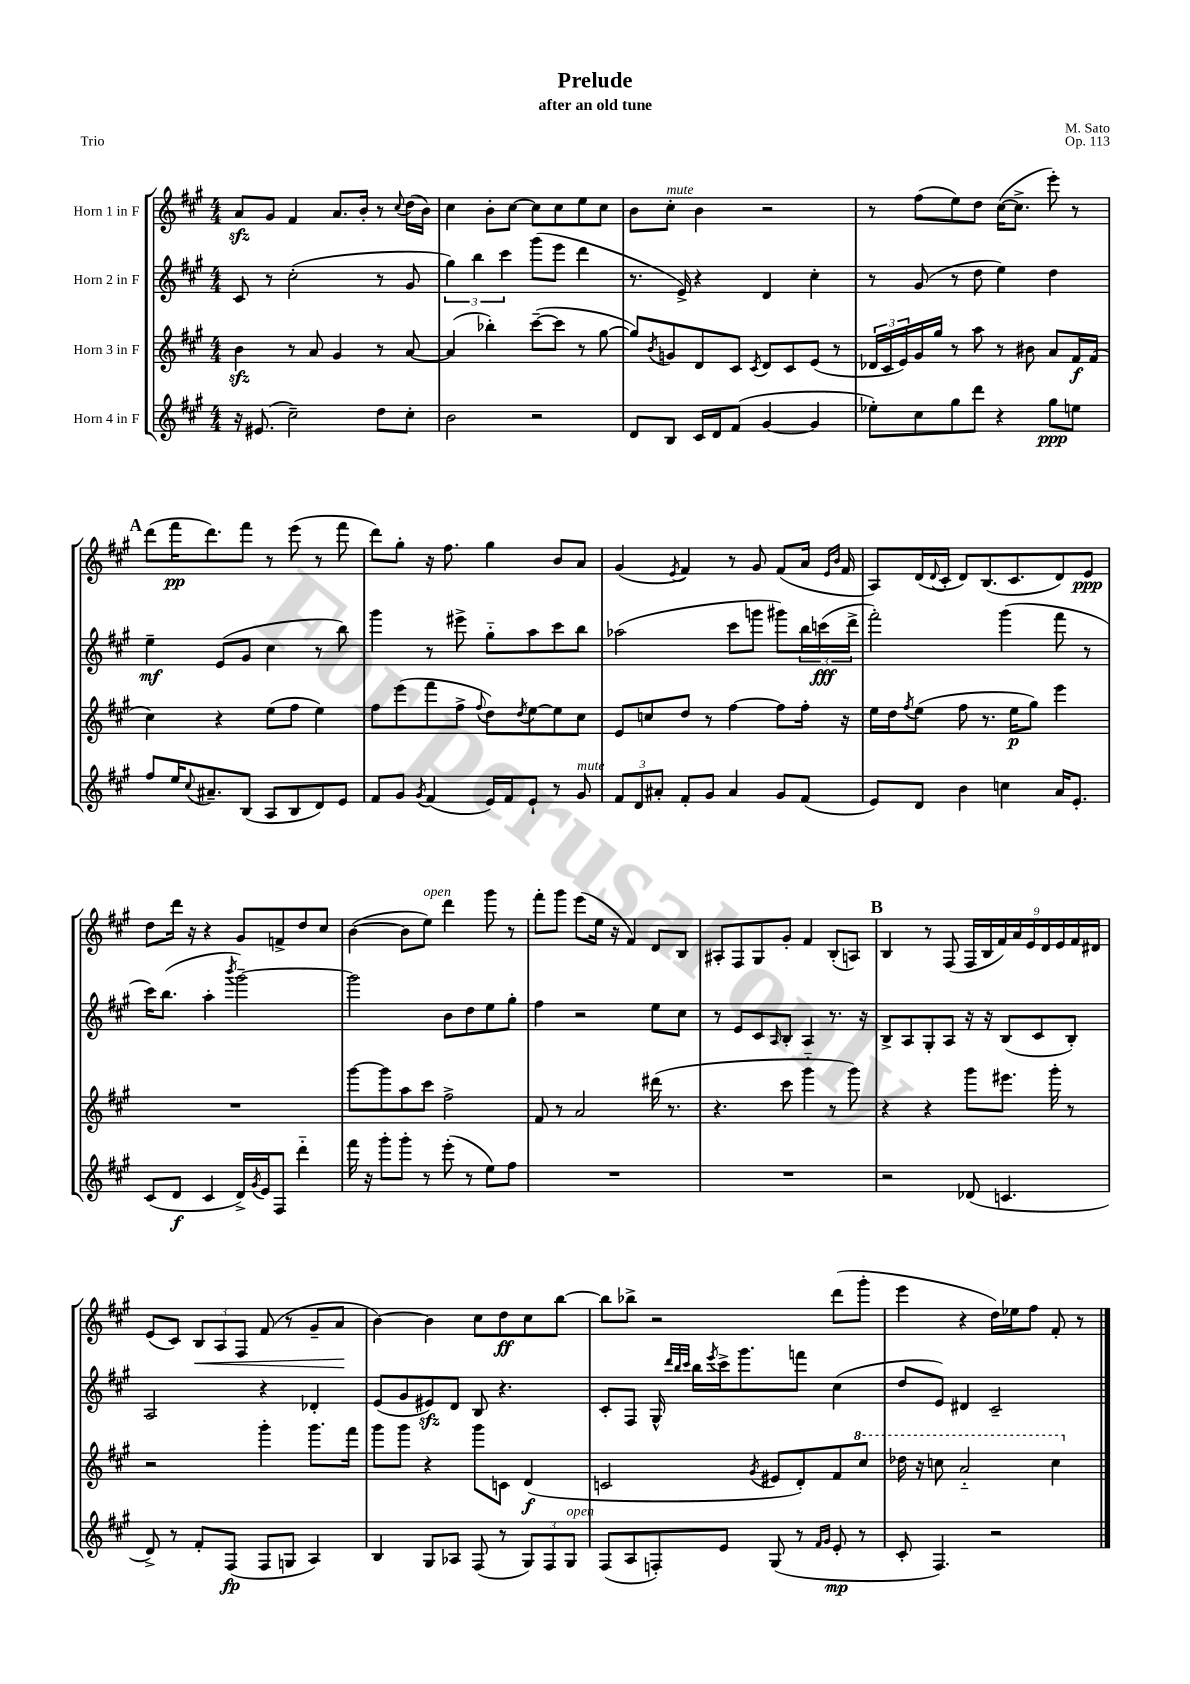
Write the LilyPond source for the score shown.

\header { title = "Prelude" composer = "M. Sato" subtitle = "after an old tune" opus = "Op. 113" piece = "Trio" }
<<
\new StaffGroup <<
\new Staff = "s0" \with { instrumentName = "Horn 1 in F" } {
    \clef treble \key a \major \numericTimeSignature \time 4/4
    a'8\sfz gis'8 fis'4 a'8. b'16-. r8 \appoggiatura { cis''8 } d''16( b'16) |
    cis''4 b'8-. cis''8~ cis''8 cis''8 e''8 cis''8 |
    b'8 cis''8-.^\markup { \italic "mute" } b'4 r2 |
    r8 fis''8( e''8) d''8 cis''16~( cis''8.-> e'''8-.) r8 |
    \mark \markup { \bold "A" } d'''8( fis'''16\pp d'''8.) fis'''8 r8 e'''8( r8 fis'''8 |
    d'''8) gis''8-. r16 fis''8. gis''4 b'8 a'8 |
    gis'4( \acciaccatura { e'8 } fis'4) r8 gis'8 fis'8( a'16 \grace { e'16 b'16 } fis'16 |
    a8) d'16( \appoggiatura { d'8 } cis'16-. d'8) b8.( cis'8. d'8) e'8\ppp |
    d''8 d'''16 r16 r4 gis'8 f'8-> d''8 cis''8 |
    b'4~( b'8 e''8^\markup { \italic "open" }) d'''4 gis'''8 r8 |
    fis'''8-. gis'''8 e'''8( e''16 r16 fis'4) d'8 b8 |
    ais8-. fis8 gis8 gis'8-. fis'4 b8-.( a8) |
    \mark \markup { \bold "B" } b4 r8 fis8( \tuplet 9/8 { fis16 b16 fis'16) a'16 e'16 d'16 e'16 fis'16 dis'16 } |
    e'8( cis'8) \tuplet 3/2 { b8\< a8 fis8 } fis'8( r8 gis'8-- a'8\! |
    b'4~) b'4 cis''8 d''8\ff cis''8 b''8~ |
    b''8 bes''8-> r2 d'''8( gis'''8-. |
    e'''4 r4 d''16) ees''16 fis''8 fis'8-. r8 \bar "|." |
}
\new Staff = "s1" \with { instrumentName = "Horn 2 in F" } {
    \clef treble \key a \major \numericTimeSignature \time 4/4
    cis'8 r8 cis''2-.( r8 gis'8 |
    \tuplet 3/2 { gis''4) b''4 cis'''4 } gis'''8( e'''8 d'''4 |
    r8. e'16->) r4 d'4 cis''4-. |
    r8 gis'8( r8 d''8 e''4) d''4 |
    \mark \markup { \bold "A" } e''4--\mf e'8( gis'8 cis''4 r8 b''8) |
    gis'''4 r8 eis'''8-> gis''8-_ a''8 cis'''8 b''8 |
    aes''2( cis'''8 g'''8 gis'''8) \tuplet 3/2 { b''16 c'''16\fff( d'''16-> } |
    fis'''2-.) gis'''4( fis'''8 r8 |
    cis'''16) b''8.( a''4-. \acciaccatura { b'''8 } gis'''2~--) |
    gis'''2 b'8 d''8 e''8 gis''8-. |
    fis''4 r2 e''8 cis''8 |
    r8 e'8 cis'8 \grace { a16 } b8-. a4 r8. r16 |
    \mark \markup { \bold "B" } b8-> a8 gis8-. a8 r16 r16 b8( cis'8 b8-.) |
    a2 r4 des'4-. |
    e'8( gis'8 eis'8\sfz) d'8 b8 r4. |
    cis'8-. fis8 gis16-^ \grace { d'''32 b''32 cis'''32 } b''16 \acciaccatura { e'''8 } cis'''16-> gis'''8. f'''8 cis''4( |
    d''8 e'8) dis'4 cis'2-- \bar "|." |
}
\new Staff = "s2" \with { instrumentName = "Horn 3 in F" } {
    \clef treble \key a \major \numericTimeSignature \time 4/4
    b'4\sfz r8 a'8 gis'4 r8 a'8~ |
    a'4( bes''4-.) cis'''8~--( cis'''8 r8 gis''8~ |
    gis''8) \acciaccatura { b'8 } g'8 d'8 cis'8 \acciaccatura { cis'8 } d'8 cis'8 e'8( r8 |
    \tuplet 3/2 { des'16 cis'16 e'16) } gis'16 gis''16 r8 a''8 r8 bis'8 a'8 fis'16\f fis'16( |
    \mark \markup { \bold "A" } cis''4) r4 e''8( fis''8 e''4) |
    fis''8 e'''8( fis'''8 fis''8-> \appoggiatura { fis''8 } d''8) \acciaccatura { d''8 } e''8~ e''8 cis''8 |
    e'8 c''8 d''8 r8 fis''4~ fis''8 fis''16-. r16 |
    e''16 d''16 \acciaccatura { fis''8 } e''8( fis''8 r8. e''16\p gis''8) e'''4 |
    R1 |
    gis'''8~ gis'''8 a''8 cis'''8 fis''2-> |
    fis'8 r8 a'2 dis'''16( r8. |
    r4. cis'''8 gis'''4-_ r8 gis'''8) |
    \mark \markup { \bold "B" } r4 r4 gis'''8 eis'''8. gis'''16-. r8 |
    r2 gis'''4-. gis'''8. fis'''16 |
    gis'''8 gis'''8 r4 gis'''8 c'8 d'4\f( |
    c'2 \acciaccatura { gis'8 } eis'8 d'8-.) fis'8 \ottava #1 cis'''8 |
    des'''16 r16 c'''8 a''2-_ c'''4 \ottava #0 \bar "|." |
}
\new Staff = "s3" \with { instrumentName = "Horn 4 in F" } {
    \clef treble \key a \major \numericTimeSignature \time 4/4
    r16 eis'8.( cis''2--) d''8 cis''8-. |
    b'2 r2 |
    d'8 b8 cis'16 d'16 fis'8( gis'4~ gis'4 |
    ees''8-.) cis''8 gis''8 d'''8 r4 gis''8\ppp e''8 |
    \mark \markup { \bold "A" } fis''8 e''16 \appoggiatura { cis''8 } ais'8.-- b8( a8 b8 d'8) e'8 |
    fis'8 gis'8 \acciaccatura { gis'8 } fis'4( e'16) fis'16 e'8-! r8 gis'8^\markup { \italic "mute" } |
    \tuplet 3/2 { fis'8 d'8 ais'8-. } fis'8-. gis'8 ais'4 gis'8 fis'8( |
    e'8) d'8 b'4 c''4 a'16 e'8.-. |
    cis'8( d'8\f cis'4 d'16->) \acciaccatura { gis'8 } e'16 fis8 d'''4-_ |
    fis'''16 r16 gis'''8-. gis'''8-. r8 e'''8-.( r8 e''8) fis''8 |
    R1 |
    R1 |
    \mark \markup { \bold "B" } r2 des'8( c'4. |
    d'8->) r8 fis'8-. fis8\fp( fis8 g8 a4) |
    b4 gis8 aes8 fis8( r8 \tuplet 3/2 { gis8) fis8 gis8^\markup { \italic "open" } } |
    fis8( a8 f8-.) e'8 gis8( r8 \grace { fis'16 gis'16 } e'8-.\mp r8 |
    cis'8-. fis4.) r2 \bar "|." |
}
>>
>>
\layout { \context { \Score \remove "Bar_number_engraver" } }
